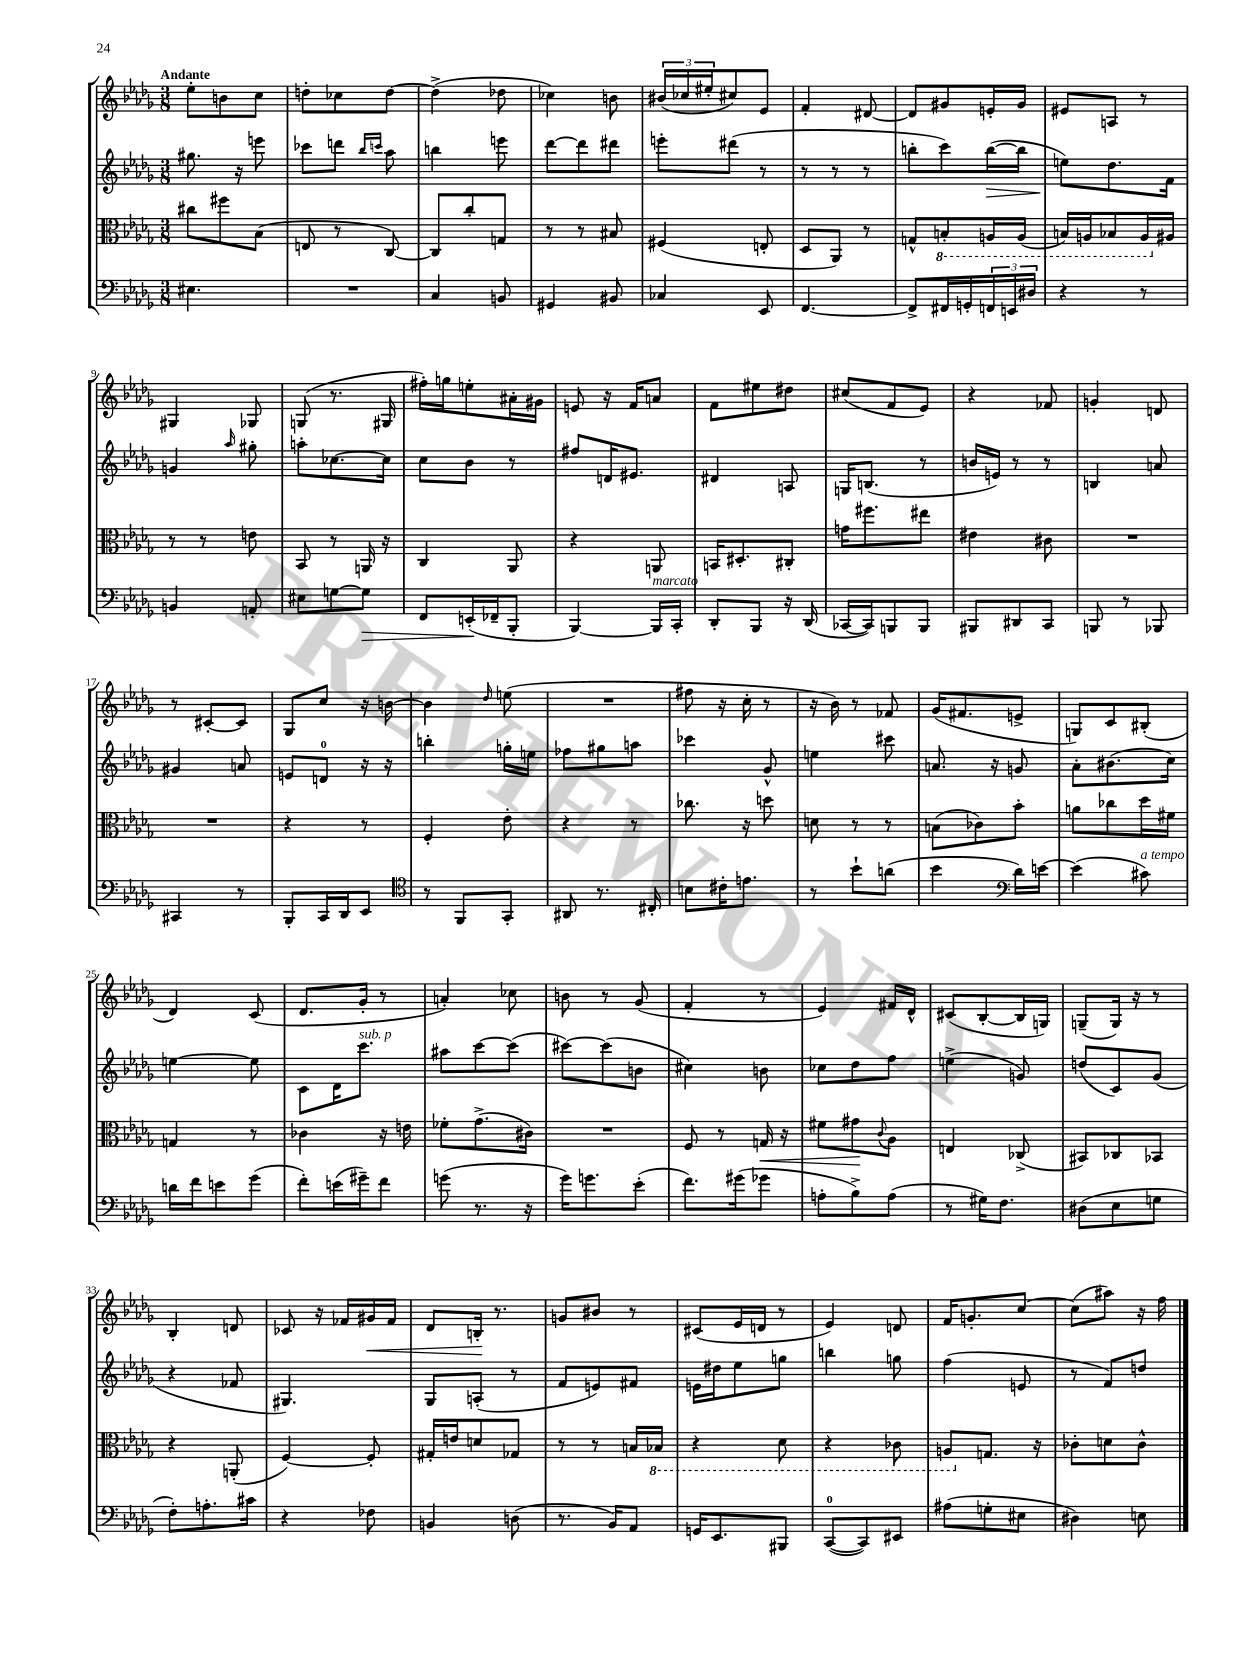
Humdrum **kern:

**kern	**kern	**kern	**kern
*staff4	*staff3	*staff2	*staff1
*clefF4	*clefC3	*clefG2	*clefG2
*k[b-e-a-d-g-]	*k[b-e-a-d-g-]	*k[b-e-a-d-g-]	*k[b-e-a-d-g-]
*M3/8	*M3/8	*M3/8	*M3/8
4.E#\	8cc#\L	8.gg#\	8ee-'\L
.	8ff#\	.	8b\
.	.	16r	.
.	(8B-\J	8eee\	8cc\J
=	=	=	=
4.r	8E/	8ccc-\L	8dd'\L
.	8r	8ddd\J	8cc-\
.	.	16qqbb-/LL	.
.	.	16qqccc/JJ	.
.	[8C/)	8aa-\	[8dd\J
=	=	=	=
4C/	8C/]L	4bb\	(4dd^\]
.	8cc'/	.	.
8BB/	8G/J	8eee\	8dd-\
=	=	=	=
4GG#/	8r	[8ddd-\L	4cc-\)
.	8r	8ddd-\]	.
8BB#/	8B#/	8ddd#\J	8b\
=	=	=	=
4C-/	(4F#/	8eee'\L	(24b#/LL
.	.	.	24cc-/
.	.	.	24ee#'/J
.	.	(8ddd#\J	8cc#/)
8EE-/	8E'/	8r	8e-/J
=	=	=	=
[4.FF/	8D-/L	8r	4f'/
.	8AA-/J)	8r	.
.	8r	8r	[8d#/
=	=	=	=
8FF^/]L	8G^^/L	8bb'\L	8d#/]L
16FF#/L	8BB'/	8ccc\)	8g#/
16GG'/	.	.	.
24FF/	16AA/L	([16bb\L	16e'/L
24EE/	.	.	.
.	(16AA/JJ	16bb\]JJ	16g#/JJ
24D#/JJ	.	.	.
=	=	=	=
4r	16BB/LL)	8ee\L)	8e#/L
.	16AA/J	.	.
.	8BB-/	8.dd-\	8A/J
8r	16AA/L	.	8r
.	16A#/JJ	16f\Jk	.
=	=	=	=
4BB/	8r	4g/	4G#/
.	8r	.	.
.	.	16qqaa-/	.
8AA'/	8e\	8gg#'\	8G-/
=	=	=	=
8E#\L	8BB-/	8aa'\L	(8G/
[8G\	8r	[8.cc-\	8.r
8G\]J	16AA/	.	.
.	16r	16cc-\]Jk	16G#/
=	=	=	=
8FF/L	4C/	8cc\L	16ff#'\LL)
.	.	.	16gg\J
(16EE'/L	.	8b-\J	8ee'\
16FF-~/J	.	.	.
8BBB-'/J	8AA-/	8r	16a#'\L
.	.	.	16g#\JJ
=	=	=	=
[4BBB-/)	4r	8ff#/L	8e/
.	.	16d/K	16r
.	.	8.e#/J	16f/LK
16BBB-/]LL	8AA/	.	8a/J
16CC'/JJ	.	.	.
=	=	=	=
8DD-'/L	16BB/LK	4d#/	8f\L
.	8.D#'/	.	.
8BBB-/J	.	.	8ee#\
16r	8C#'/J	8A/	8dd#\J
(16DD-/	.	.	.
=	=	=	=
[16CC-/LL	16g\LK	16G/LK	(8cc#/L
16CC-/]J)	8.ff#\	(8.B/J	.
8BBB/	.	.	8f/
8BBB/J	8ee#\J	8r	8e-/J)
=	=	=	=
8BBB#/L	4e#\	16b/LL	4r
.	.	16e/JJ)	.
8DD#/	.	8r	.
8CC/J	8c#\	8r	8f-/
=	=	=	=
8BBB/	4.r	4B/	4g'/
8r	.	.	.
8BBB-/	.	8a/	8d/
=	=	=	=
4CC#/	4.r	4g#/	8r
.	.	.	[8c#'/L
8r	.	8a/	8c#/]J
=	=	=	=
8BBB-'/L	4r	8e/L	8G-/L
16CC/L	.	8d/J	8cc/J
16DD-/J	.	.	.
8EE-/J	8r	16r	16r
.	.	16r	[16b\
=	=	=	=
*clefC4	*	*	*
8r	4F'/	4bb'\	4b\]
8FF/L	.	.	.
.	.	.	16qqdd-/
8GG-'/J	8e-'\	16gg'\LL	(8ee\
.	.	16ee\JJ	.
=	=	=	=
8AA#/	4r	8ff-\L	4.r
8.r	.	8gg#\	.
.	8r	8aa\J	.
16C#'/	.	.	.
=	=	=	=
8B\L	8.cc-\	4ccc-\	8ff#\
16c#'\K	.	.	16r
8.e\J	16r	.	16cc'\
.	8dd\	8g-^^/	8r
=	=	=	=
8r	8d\	4ee\	16r
.	.	.	16b-\)
8b-`\L	8r	.	8r
(8a\J	8r	8ccc#\	8f-/
=	=	=	=
4b-\	(8B\L	8.a/	(16g-/LK
.	.	.	8.f#/
.	8c-\)	.	.
.	.	16r	.
*clefF4	*	*	*
16d-\LL)	8b-'\J	8g/	8e^/J
[16e\JJ	.	.	.
=	=	=	=
(4e\]	8a\L	8a-'\L	8G/L)
.	8cc-\	(8.b#\	8c/
8c#\)	16dd-\L	.	(8B#'/J
.	16f#\JJ	16cc\Jk)	.
=	=	=	=
16d\LL	4G/	[4ee\	4d-/)
16f\J	.	.	.
8e\	.	.	.
(8g-\J	8r	8ee\]	(8c/
=	=	=	=
8f'\L)	4c-\	8c\L	8.d-/L
(16e\L	.	16d-\K	.
16g#~\J)	.	8.ccc\J	16g-'/Jk
8f\J	16r	.	8r
.	16e\	.	.
=	=	=	=
(8g\	8f-'\L	8aa#\L	4a'/)
8.r	(8.g-^\	[8ccc\	.
.	.	(8ccc\]J	8cc-\
16r	16c#\Jk)	.	.
=	=	=	=
16g-\LK)	4.r	[8ccc#\L)	8b\
8.g\	.	.	.
.	.	(8ccc#\]	8r
(8e-'\J	.	8b\J	(8g-/
=	=	=	=
8.f\L)	8F/	4cc#\)	4f'/
.	8r	.	.
(16g#\k	.	.	.
8g-\J	16G/	8b\	8r
.	16r	.	.
=	=	=	=
8A'\L	8f#\L	8cc-\L	4e-/)
8B-^\)	8g#\	8dd-\	.
.	8qqc/	.	.
(8A\J	8A-\J	8ff\J	16f#/LL
.	.	.	16d-^^/JJ
=	=	=	=
8r	4E/	(4ee^\	(8c#/L
16G#\LK)	.	.	[8B-'/
8.F\J	.	.	.
.	(8C-^/	8g/)	16B-/]L
.	.	.	16G/JJ)
=	=	=	=
(8D#\L	8BB#/L)	(8dd/L	(8G~/L
8E-\	8C-/	8c/)	16G/Jk)
.	.	.	16r
8G\J	8BB-/J	(8g-/J	8r
=	=	=	=
8F'\L)	4r	4r	4B-'/
8.A'\	.	.	.
.	(8AA'/	8f-/	8d/
16c#\Jk	.	.	.
=	=	=	=
4r	[4F/)	4.G#/)	8c-/
.	.	.	16r
.	.	.	16f-/LL
8F-\	8F'/]	.	16g#/
.	.	.	16f-/JJ
=	=	=	=
4BB/	16G#'/LL	8G-/L	8d-/L
.	16e/J	.	.
.	8d/	(8A'/J	16B'/Jk
.	.	.	8.r
(8D\	8G-/J	8r	.
=	=	=	=
8.r	8r	8f/L	8g/L
.	8r	8e/)	8b#/J
16BB-/LK)	.	.	.
8AA-/J	16B/LL	8f#/J	8r
.	16BB-/JJ	.	.
=	=	=	=
16GG/LK	4r	16e\LL	(8c#/L
8.EE-/	.	16dd#\J	.
.	.	8ee-\	16e-/L
.	.	.	16d/JJ
8BBB#/J	8D-\	8gg\J	8r
=	=	=	=
([8CC/L	4r	4bb\	4e-/)
8CC/])	.	.	.
8EE#/J	8C-\	8gg\	8d/
=	=	=	=
(8A#\L	8AA/L	(4ff\	16f/LK
.	.	.	8.g'/
8G'\	8.G/J	.	.
8E#\J	.	8e/	[8cc/J
.	16r	.	.
=	=	=	=
4D#\)	8c-'\L	8r	(8cc\]L
.	8d\	8f/L)	8aa#\J)
8E\	8c-^^\J	8dd/J	16r
.	.	.	16ff\
==	==	==	==
*-	*-	*-	*-
